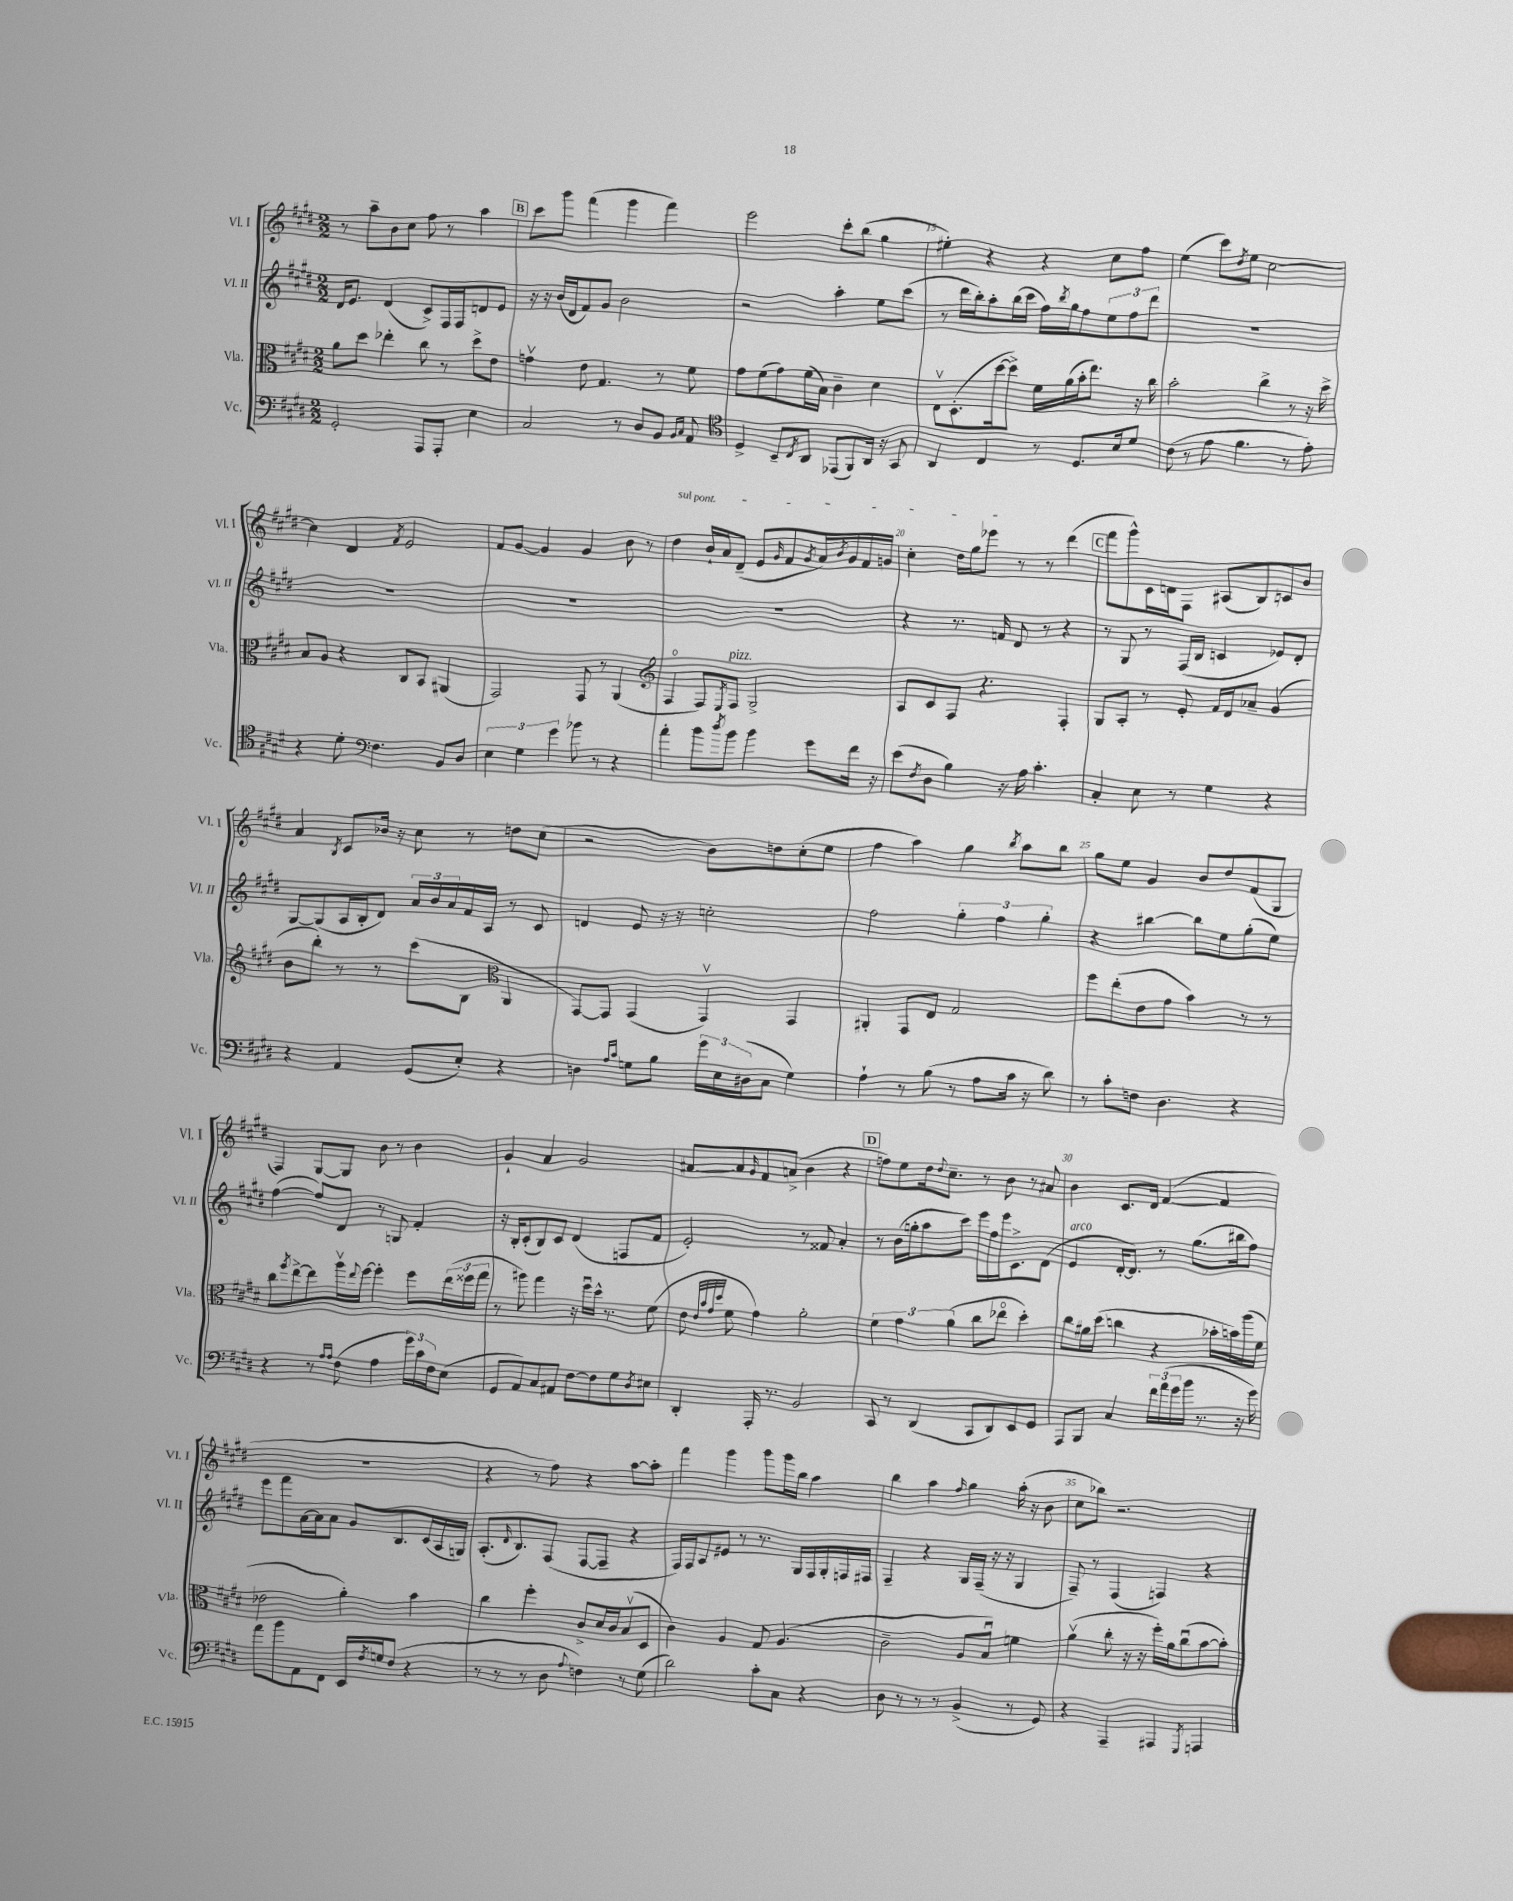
<<
\new StaffGroup <<
\new Staff = "s0" \with { instrumentName = "Vl. I" shortInstrumentName = "Vl. I" } {
    \clef treble \key e \major \numericTimeSignature \time 2/2
    r8 a''8-- b'8 cis''8 fis''8 r8 a''4 |
    \mark \markup { \box "B" } cis'''8 gis'''8 fis'''4( gis'''4 fis'''4) |
    e'''2 cis'''8-. b''8( gis''4 |
    eis''4-.) r4 r4 cis''8 fis''8 |
    e''4( cis'''8) \acciaccatura { dis''8 } e''8 cis''2~ |
    cis''4 dis'4 \acciaccatura { fis'8 } e'2 |
    fis'8 gis'8~ gis'4 gis'4 b'8 r8 |
    \once \override TextSpanner.bound-details.left.text = \markup { \italic "sul pont." } dis''4\startTextSpan b'16-! a'16 dis'8--( e'8 \grace { gis'16 } fis'8 \acciaccatura { gis'8 } a'16) \acciaccatura { b'8 } gis'16 fis'16 g'16 |
    cis''4-. dis''16 gis''16 ees'''8\stopTextSpan r8 r8 dis'''4( |
    \mark \markup { \box "C" } fis'''8 gis'''8-^) cis'16 d'16 fis8 ais8( b8) c'8 b'8 |
    a'4 \acciaccatura { b8 } cis'8 bes'16 r16 cis''8 r8 d''8 cis''8( |
    r2 b'8) d''8 cis''8-.( e''8 |
    fis''4 a''4) gis''4 \acciaccatura { b''8 } a''8 b''8 |
    gis''8 e''8 gis'4 b'8 dis''8 fis'8( gis8 |
    fis4) gis8~ gis8 b'8 r8 b'4 |
    gis'4-! a'4 gis'2 |
    ais'8~ ais'8 \grace { gis'16 } fis'8 a'8->( b'4 r4 |
    \mark \markup { \box "D" } f''8) e''8 dis''16 \appoggiatura { dis''8 } cis''8.-- r8 b'8 r8 ais'8 |
    b'4 cis'8. dis'16 fis'4~( fis'4 |
    R1 |
    r4 r8 fis''8) r4 a''8~ a''8-. |
    fis'''4 gis'''4 gis'''8 gis'''16 b''16 a''4 |
    b''4 a''4 \grace { fis''16 } gis''4 a''16-.( r16 b'8 |
    cis''8 bes''8) r2. \bar "|." |
}
\new Staff = "s1" \with { instrumentName = "Vl. II" shortInstrumentName = "Vl. II" } {
    \clef treble \key e \major \numericTimeSignature \time 2/2
    dis'16 e'8. dis'4( cis'8->) fis16 fis16 d'8 e'8 |
    \mark \markup { \box "B" } r16 r16 b'16( dis'16 fis'8) gis'8 b'2 |
    r2 a''4-. e''8 cis'''8( |
    r8 dis'''16 b''16-.) a''8-. b''16( cis'''16 fis''16) \acciaccatura { b''8 } gis''16 fis''8 \tuplet 3/2 { e''8 fis''8 dis'''8 } |
    R1 |
    R1 |
    R1 |
    R1 |
    r4 r8. f'16 dis'8 r8 r4 |
    \mark \markup { \box "C" } r8 gis8 r8 fis16( b16 c'4 ees'8) dis'8-. |
    gis8~ gis8( a16 b16-. dis'8) \tuplet 3/2 { a'16 b'16 a'16 } fis'16 a16 r8 cis'8 |
    d'4 e'8 r16 r16 c''2-. |
    fis''2 \tuplet 3/2 { gis''4-. fis''4 gis''4-. } |
    r4 bis''4~ bis''8 e''8 gis''8-.( e''8) |
    fis''4~( fis''8) dis'8 r8 g8 fis'4-. |
    r16 b16-. cis'8-.( b8) cis'8 dis'4( f8 fis'8 |
    e'2-.) r8 fisis'8 a'4-. |
    \mark \markup { \box "D" } r8 b'16( g''16-. a''8 cis'''8) e'''16 fis''16 e'''16 cis'8.-> dis'8( |
    e'4^\markup { \italic "arco" } dis'16~-. dis'8.) r8 gis''8.( bis''16 fis''8) |
    e'''8 fis'''8 a'16~ a'16 a'8 gis'8 b8. cis'16( a16 g16) |
    a8.-.( \grace { dis'16 } b8.) fis8( fis8~ fis8-- r4 |
    fis16) fis16 a8 eis'8 r8 r8. gis16 fis16 gis16-. f16 fis16 |
    fis4-- r4 gis16 fis16--( r16 r16 gis4 |
    fis8--) r8 fis4( f4) r4 \bar "|." |
}
\new Staff = "s2" \with { instrumentName = "Vla." shortInstrumentName = "Vla." } {
    \clef alto \key e \major \numericTimeSignature \time 2/2
    a'8 dis''8 ees''4-. cis''8 r8 dis''8-> e'8 |
    \mark \markup { \box "B" } g'4\upbow e'8 gis4. r8 fis'8 |
    gis'8 fis'8( gis'8) fis'16( b16) cis'4-- dis'4 |
    e8\upbow dis8.-.( dis''16~ dis''8->) fis'16 a'16( b'16-. e''8.) r16 cis''16 |
    b'2-. cis''4-> r8 r16 dis''16-> |
    b8 a8 r4 cis8 b,8 ais,4( |
    gis,2) gis,8 r8 a,4( |
    \clef treble fis4\flageolet fis8) \acciaccatura { e8 } fis8^\markup { \italic "pizz." } gis2-> |
    a8 cis'8 fis8 r4. fis4-. |
    \mark \markup { \box "C" } gis8 a8-. r8 e'8-. fis'16 dis'16 aes'8-- gis'4( |
    b'8 b''8-.) r8 r8 cis'''8( b8 \clef alto a,4 |
    gis,8~) gis,8 gis,4( gis,4\upbow) gis,4 |
    ais,4-. gis,8 e8 gis2 |
    fis''8 e''8-.( e'8 gis'8 b'4) r8 r8 |
    cis''8 \acciaccatura { fis''8 } e''8~-> e''8 a''16\upbow \appoggiatura { e''8 } fis''16~ fis''4-. fis''8 \tuplet 3/2 { e''16( fisis''16 gis''16 } |
    r8 ais''8) gis''4 r16 fis''16\downbow dis''16-^ r8. fis'8( |
    e'8 \grace { e'32 b'32 gis'32 dis''32 } fis'8 gis'4) a'2-. |
    \mark \markup { \box "D" } \tuplet 3/2 { fis'4 gis'4 a'4( } cis''8 ees''8\flageolet dis''4-.) |
    cis''8 ais'16 dis''16( c''4 r4 bes'16-. b'16) a''16( fis'16 |
    ees'2 a'4-.) b'4 |
    cis''4 fis''4-. cis'8-> dis'16 cis'16 b8\upbow( dis8 |
    cis'4) a4 gis8 a4.( |
    cis'2-- a8 b8\downbow) f'4 |
    a'4\upbow( cis''8-. r16 r16 fis''16-.) a'16 cis''8\downbow( b'8~ b'8-.) \bar "|." |
}
\new Staff = "s3" \with { instrumentName = "Vc." shortInstrumentName = "Vc." } {
    \clef bass \key e \major \numericTimeSignature \time 2/2
    gis,2-. a,,8 a,,8-. e4 |
    \mark \markup { \box "B" } cis2 r8 dis8 b,8 \grace { b,16 cis16 } a,8 |
    \clef tenor dis4-> b,8-- \acciaccatura { cis8 } a,8 ees,8( fis,8) a,16 r16 gis,8 |
    a,4 cis4 r8 dis8. b16 dis'8 |
    cis'8( r8 e'8 fis'4. r8 e'8-.) |
    r4 dis'8-. \clef bass fis4. b,8 dis8 |
    \tuplet 3/2 { e4 gis4 gis'4 } bes'8 r8 r4 |
    a'4-. b'8 \acciaccatura { dis''8 } b'8 b'4 gis'8 fis'16 r16 |
    e'8( \acciaccatura { fis8 } dis8 b4) r16 a16 cis'4.-. |
    \mark \markup { \box "C" } cis4-. e8 r8 gis4 r4 |
    r4 a,4 gis,8( e8-.) r4 |
    d4 \grace { a16 cis'16 } g8 b8 \tuplet 3/2 { gis'16 e16 dis16( } cis8 g4) |
    a4-! r8 b8( r8 a8 cis'16 r16 dis'8) |
    r8 cis'8-. f8 dis4. r4 |
    r4 r8 \grace { a16 a16 } fis8( a4 \tuplet 3/2 { gis'16) cis'16 fis16 } e8( |
    gis,8 a,8) cis8 ais,8 fis8~ fis8 gis8 \acciaccatura { dis8 } eis8 |
    dis,4-. a,,16-. r8. b,2 |
    \mark \markup { \box "D" } cis,8 r8 dis,4( cis,8 dis,8) e,8 gis,8 |
    a,,8 b,,8 cis4 \tuplet 3/2 { fis'16 a'16( gis'16 } b'16 r8. r16 gis'16) |
    a'8 b'8 a,8 fis,8 e,16 \acciaccatura { fis8 } g16 fis8( r4 |
    r8 r8 r8 dis8 \appoggiatura { a8 } f4) r8 gis8( |
    dis'2) cis'8-. cis8 r4 |
    dis8 r8 r8 r8 b,4->( r8 gis,8) |
    r4 a,,4-- ais,,4 \acciaccatura { gis,,8 } a,,4 \bar "|." |
}
>>
>>
\layout { \context { \Score currentBarNumber = #12 \override BarNumber.break-visibility = ##(#f #t #t) barNumberVisibility = #(every-nth-bar-number-visible 5) } }
